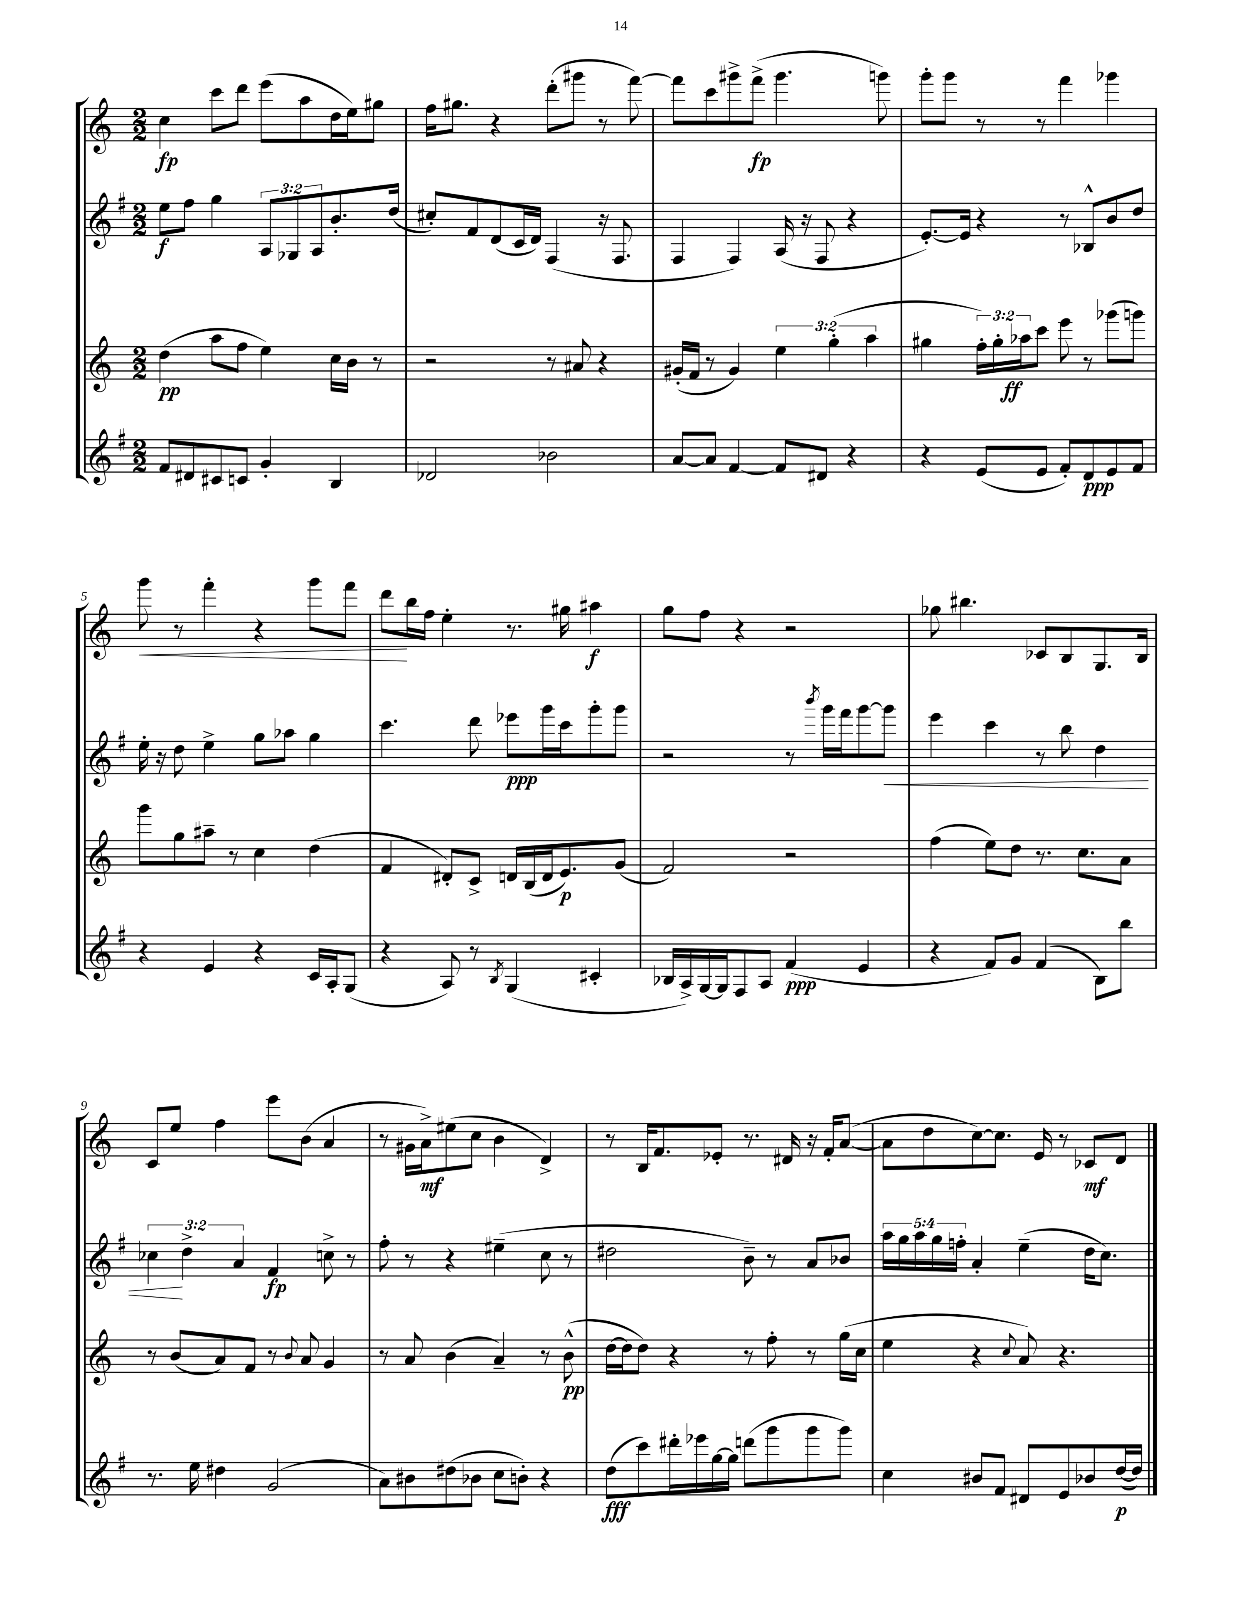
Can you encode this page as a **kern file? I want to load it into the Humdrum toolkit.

**kern	**kern	**kern	**kern
*staff4	*staff3	*staff2	*staff1
*clefG2	*clefG2	*clefG2	*clefG2
*k[f#]	*k[]	*k[f#]	*k[]
*M2/2	*M2/2	*M2/2	*M2/2
8f#	(4dd	8ee	4cc
8d#	.	8ff#	.
8c#	8aa	4gg	8ccc
8c	8ff	.	8ddd
4g'	4ee)	12A	(8eee
.	.	12G-	.
.	.	.	8aa
.	.	12A	.
4B	16cc	8.b'	16dd
.	16b	.	16ee)
.	8r	.	8gg#
.	.	(16dd	.
=	=	=	=
2d-	2r	8cc#')	16ff
.	.	.	8.gg#
.	.	8f#	.
.	.	(8d	4r
.	.	16c	.
.	.	16d)	.
2b-	8r	(4F#	(8ddd'
.	8a#	.	8ggg#
.	4r	16r	8r
.	.	8.F#	.
.	.	.	[8fff)
=	=	=	=
[8a	(16g#'	4F#	8fff]
.	16f	.	.
8a]	8r	.	8ccc
[4f#	4g#)	4F#)	8ggg#^
.	.	.	(8fff^
8f#]	6ee	(16A	4.ggg#
.	.	16r	.
8d#	.	8F#	.
.	(6gg'	.	.
4r	.	4r	.
.	6aa	.	.
.	.	.	8ggg)
=	=	=	=
4r	4gg#	[8.e')	8ggg'
.	.	.	8ggg
.	.	16e]	.
(8e	24ff')	4r	8r
.	24gg#'	.	.
.	24aa-	.	.
8e	8ccc	.	8r
8f#')	8eee	8r	4fff
8d	8r	8B-^^	.
8e	(8ggg-	8b	4ggg-
8f#	8ggg)	8dd	.
=	=	=	=
4r	8ggg	16ee'	8ggg
.	.	16r	.
.	8gg	8dd	8r
4e	8aa#~	4ee^	4fff'
.	8r	.	.
4r	4cc	8gg	4r
.	.	8aa-	.
16c	(4dd	4gg	8ggg
16A'	.	.	.
(8G	.	.	8fff
=	=	=	=
4r	4f	4.ccc	8ddd
.	.	.	16bb
.	.	.	16ff
8A)	8d#')	.	4ee'
8r	8c^	8ddd	.
8qB	.	.	.
(4G	16d	8eee-	8.r
.	(16B	.	.
.	16d	16ggg	.
.	8.e)	16ccc	16gg#
4c#'	.	8ggg'	4aa#
.	(8g	8ggg	.
=	=	=	=
16B-	2f)	2r	8gg
16A^)	.	.	.
[16G	.	.	8ff
16G]	.	.	.
8F#	.	.	4r
8A	.	.	.
(4f#	2r	8r	2r
.	.	8qbbb	.
.	.	16ggg	.
.	.	16fff#	.
4e	.	[8ggg	.
.	.	8ggg]	.
=	=	=	=
4r	(4ff	4eee	8gg-
.	.	.	4.bb#
8f#)	8ee)	4ccc	.
8g	8dd	.	.
(4f#	8.r	8r	8c-
.	.	8bb	8B
.	8.cc	.	.
8B)	.	4dd	8.G
8bb	8a	.	.
.	.	.	16B
=	=	=	=
8.r	8r	6cc-	8c
.	(8b	.	8ee
.	.	6dd^	.
16ee	.	.	.
4dd#	8a)	.	4ff
.	.	6a	.
.	8f	.	.
(2g	8r	4f#	8eee
.	8qqb	.	.
.	8a	.	(8b
.	4g	8cc^	4a
.	.	8r	.
=	=	=	=
8a)	8r	8ff#'	8r
8b#	8a	8r	16g#
.	.	.	16a^)
(8dd#	(4b	4r	(8ee#
8b-	.	.	8cc
8cc	4a~)	(4ee#~	4b
8b')	.	.	.
4r	8r	8cc	4d^)
.	(8b^^	8r	.
=	=	=	=
(8dd	[16dd	2dd#	8r
.	16dd]	.	.
8ccc)	8dd)	.	16B
.	.	.	8.f
16ddd#'	4r	.	.
16eee-	.	.	.
[16gg	.	.	8e-'
16gg]	.	.	.
(8ddd	8r	8b~)	8.r
8ggg	8ff'	8r	.
.	.	.	16d#
8ggg	8r	8a	16r
.	.	.	16f'
8ggg)	(16gg	8b-	([8a
.	16cc	.	.
=	=	=	=
4cc	4ee	20aa	8a]
.	.	20gg	.
.	.	20aa	.
.	.	.	8dd
.	.	20gg	.
.	.	20ff'	.
8b#	4r	4a'	[8cc)
8f#	.	.	8.cc]
.	8qqcc	.	.
8d#	8a)	(4ee~	.
.	.	.	16e
8e	4.r	.	8r
8b-	.	16dd	8c-
.	.	8.cc)	.
([16dd	.	.	8d
16dd])	.	.	.
==	==	==	==
*-	*-	*-	*-
